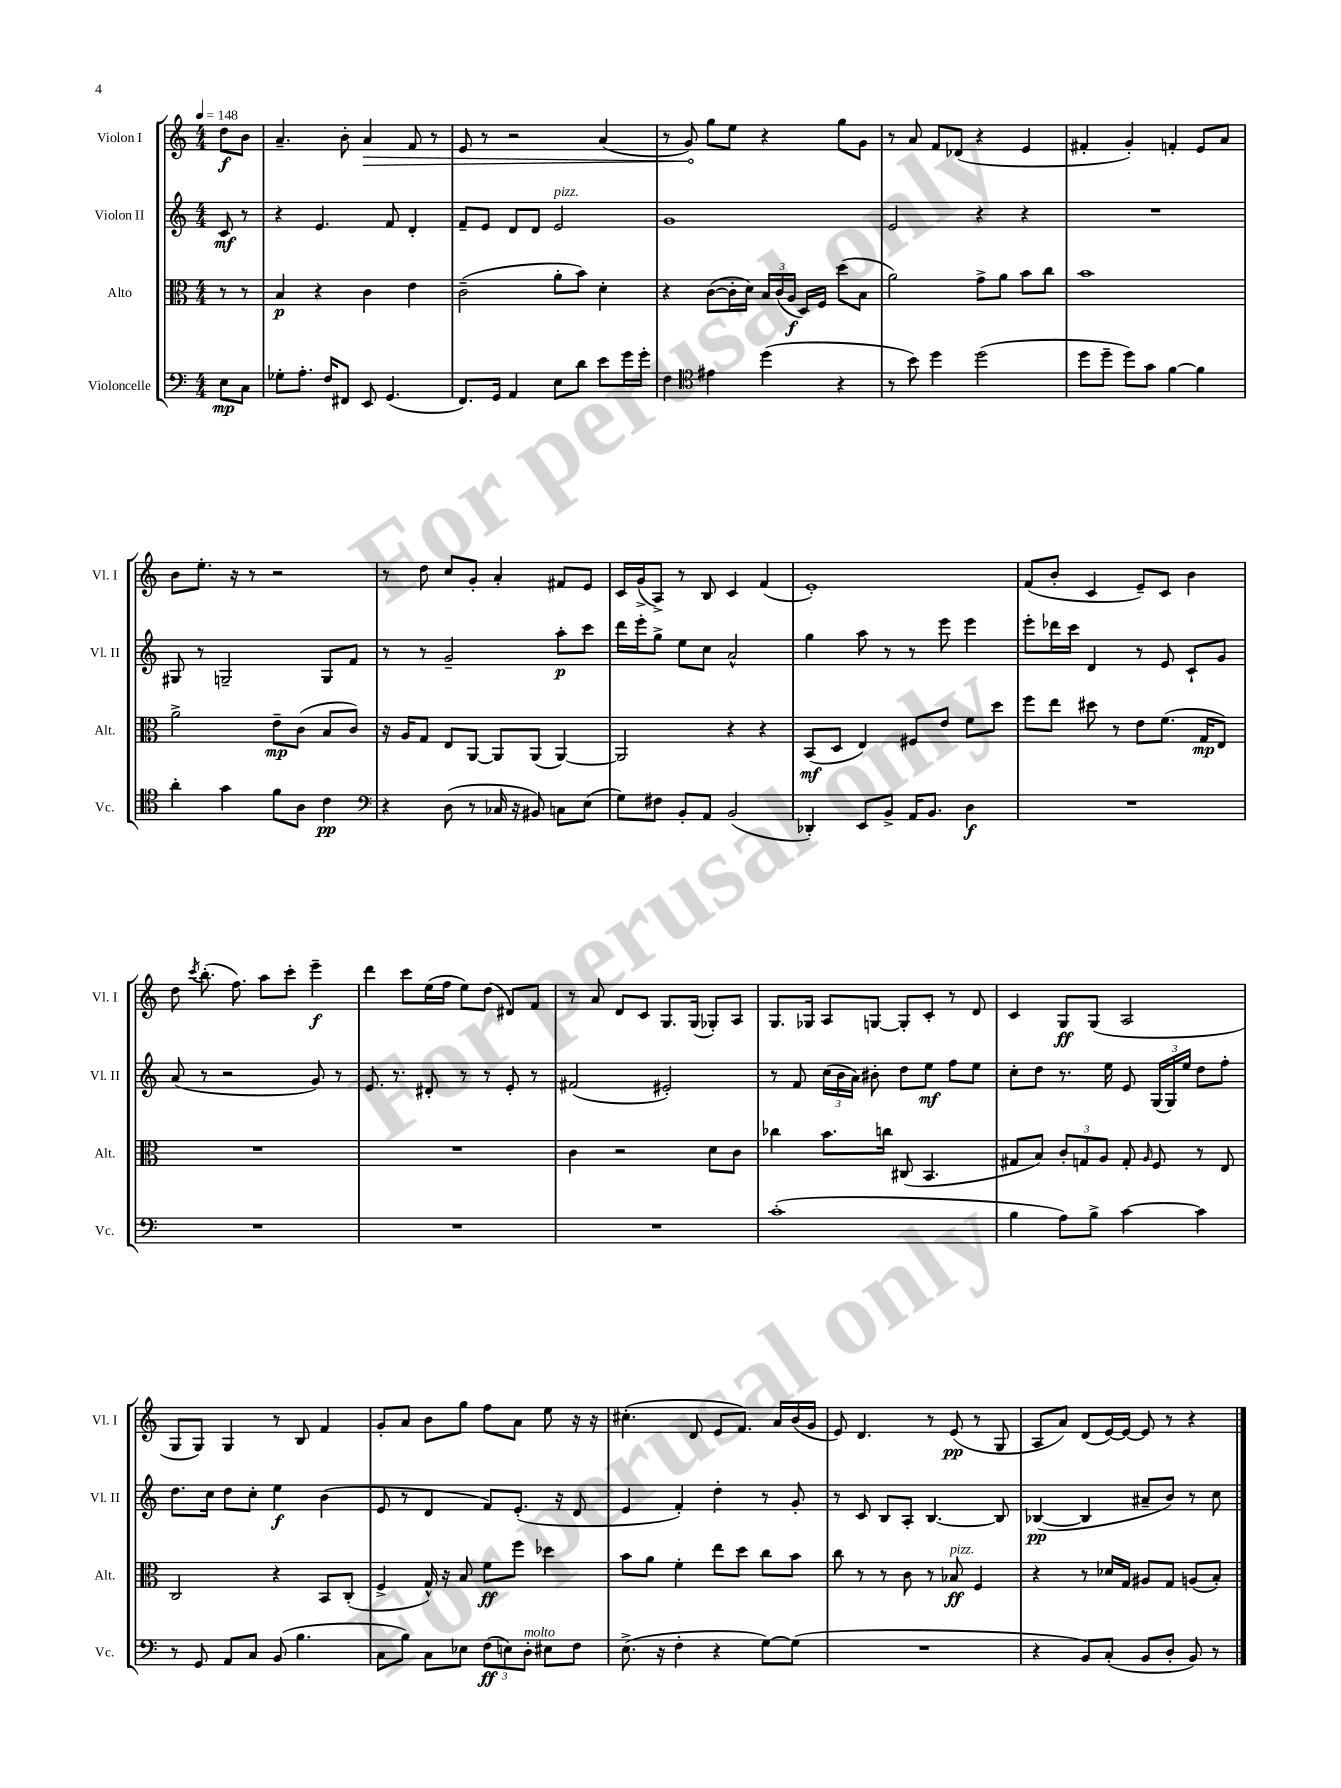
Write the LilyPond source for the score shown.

<<
\new StaffGroup <<
\new Staff = "s0" \with { instrumentName = "Violon I" shortInstrumentName = "Vl. I" } {
    \clef treble \key c \major \numericTimeSignature \time 4/4 \partial 4 \tempo 4 = 148
    \autoBeamOff d''8[\f b'8] |
    a'4.-- b'8-. \once \override Hairpin.circled-tip = ##t a'4\> f'8 r8 |
    e'8 r8 r2 a'4( |
    r8 g'8\!) g''8[ e''8] r4 g''8[ g'8] |
    r8 a'8 f'8[ des'8]( r4 e'4 |
    fis'4-. g'4-.) f'4-. e'8[ a'8] |
    b'8[ e''8.]-. r16 r8 r2 |
    r8 d''8 c''8[ g'8]-. a'4-. fis'8[ e'8] |
    c'16[ g'16->( a8]->) r8 b8 c'4 f'4( |
    e'1-.) |
    f'8[( b'8]-. c'4 e'8[--) c'8] b'4 |
    d''8 \acciaccatura { c'''8 } b''8.-.( f''8.) a''8[ c'''8]-. e'''4--\f |
    d'''4 c'''8[ e''16( f''16] e''8[) d''8]( dis'8[) f'8] |
    r8 a'8 d'8[ c'8] g8.[ g16]( ges8[-.) a8] |
    g8.[ ges16] a8[ g8]~ g8[-. c'8]-. r8 d'8 |
    c'4 g8[\ff g8]( a2 |
    g8[ g8]) g4 r8 b8 f'4 |
    g'8[-. a'8] b'8[ g''8] f''8[ a'8] e''8 r16 r16 |
    cis''4.-.( d'8 e'8[ f'8.]) a'16[ b'16( g'16] |
    e'8) d'4. r8 e'8\pp( r8 g8 |
    a8[ a'8]) d'8[( e'16~) e'16]~ e'8 r8 r4 \bar "|." |
}
\new Staff = "s1" \with { instrumentName = "Violon II" shortInstrumentName = "Vl. II" } {
    \clef treble \key c \major \numericTimeSignature \time 4/4 \partial 4
    \autoBeamOff c'8\mf r8 |
    r4 e'4. f'8 d'4-. |
    f'8[-- e'8] d'8[ d'8] e'2^\markup { \italic "pizz." } |
    g'1 |
    e'2 r4 r4 |
    R1 |
    gis8 r8 g2-- g8[ f'8] |
    r8 r8 g'2-- a''8[-.\p c'''8] |
    d'''16[ e'''16-. g''8]-> e''8[ c''8] a'2-^ |
    g''4 a''8 r8 r8 e'''8 e'''4 |
    e'''8[-. des'''16 c'''16] d'4 r8 e'8 c'8[-! g'8] |
    a'8( r8 r2 g'8) r8 |
    e'8. r8. dis'8-. r8 r8 e'8-. r8 |
    fis'2( eis'2-.) |
    r8 f'8 \tuplet 3/2 { c''16[( b'16 a'16]) } bis'8-. d''8[ e''8]\mf f''8[ e''8] |
    c''8[-. d''8] r8. e''16 e'8 \tuplet 3/2 { g16[( g16) e''16] } d''8[ f''8]-. |
    d''8.[ c''16] d''8[ c''8]-. e''4\f b'4( |
    e'8 r8 d'4 f'8[) e'8.]-.( r16 d'8 |
    e'4 f'4-.) d''4-. r8 g'8-. |
    r8 c'8 b8[ a8]-. b4.~ b8 |
    bes4~\pp( bes4 ais'8[-- b'8]) r8 c''8 \bar "|." |
}
\new Staff = "s2" \with { instrumentName = "Alto" shortInstrumentName = "Alt." } {
    \clef alto \key c \major \numericTimeSignature \time 4/4 \partial 4
    \autoBeamOff r8 r8 |
    b4\p r4 c'4 e'4 |
    c'2--( a'8[-. b'8]) d'4-. |
    r4 c'8[~( c'16-. d'16]) \tuplet 3/2 { b16[ c'16( a16]\f } d16[) f16] d''8[( b8] |
    a'2) g'8[-> a'8] b'8[ c''8] |
    b'1 |
    a'2-> e'8[--\mp c'8]( b8[ c'8]) |
    r16 a16[ g8] e8[ a,8]~ a,8[ a,8]( a,4~) |
    a,2 r4 r4 |
    b,8[\mf( d8] e4) fis8[ e'8] f'8[ d''8] |
    f''8[ e''8] dis''8 r8 e'8[ f'8.]( g16[\mp e8]) |
    R1 |
    R1 |
    c'4 r2 d'8[ c'8] |
    ces''4 b'8.[ c''16] cis8( b,4. |
    gis8[ b8]) \tuplet 3/2 { c'8[-. g8 a8] } g8-. \grace { a16 } f8 r8 e8 |
    c2 r4 b,8[ c8]-.( |
    f4-> g16-^) r16 b8 f'8[\ff f''8] des''4 |
    b'8[ a'8] f'4-. e''8[ d''8] c''8[ b'8] |
    c''8 r8 r8 c'8 r8 bes8\ff^\markup { \italic "pizz." } f4 |
    r4 r8 des'16[ g16] ais8[ g8] a8[( b8]-.) \bar "|." |
}
\new Staff = "s3" \with { instrumentName = "Violoncelle" shortInstrumentName = "Vc." } {
    \clef bass \key c \major \numericTimeSignature \time 4/4 \partial 4
    \autoBeamOff e8[\mp c8] |
    ges8[-. a8.]-. f16[ fis,8] e,8 g,4.( |
    f,8.[) g,16] a,4 e8[ d'8] e'8[ g'16 g'16]-. |
    f4 \clef tenor eis'4 d''4( r4 |
    r8 b'8) d''4 d''2( |
    d''8[ d''8]-- d''8[) g'8] f'4~ f'4 |
    a'4-. g'4 f'8[ a8] c'4\pp |
    \clef bass r4 d8( r8 ces16 r16 bis,8) c8[ e8]( |
    g8[) fis8] b,8[-. a,8] b,2( |
    des,4-.) e,8[ b,8]-> a,16[ b,8.] d4\f |
    R1 |
    R1 |
    R1 |
    R1 |
    c'1-.( |
    b4 a8[) b8]-> c'4~ c'4 |
    r8 g,8 a,8[ c8] b,8( b4. |
    c8[ b8]) c8[ ees8] \tuplet 3/2 { f8[\ff( e8) d8]-.^\markup { \italic "molto" } } eis8[ f8] |
    e8.->( r16 f4-. r4 g8[~) g8]( |
    R1 |
    r4 b,8[) c8]-.( b,8[ d8]-. b,8) r8 \bar "|." |
}
>>
>>
\layout { \context { \Score \remove "Bar_number_engraver" } }
